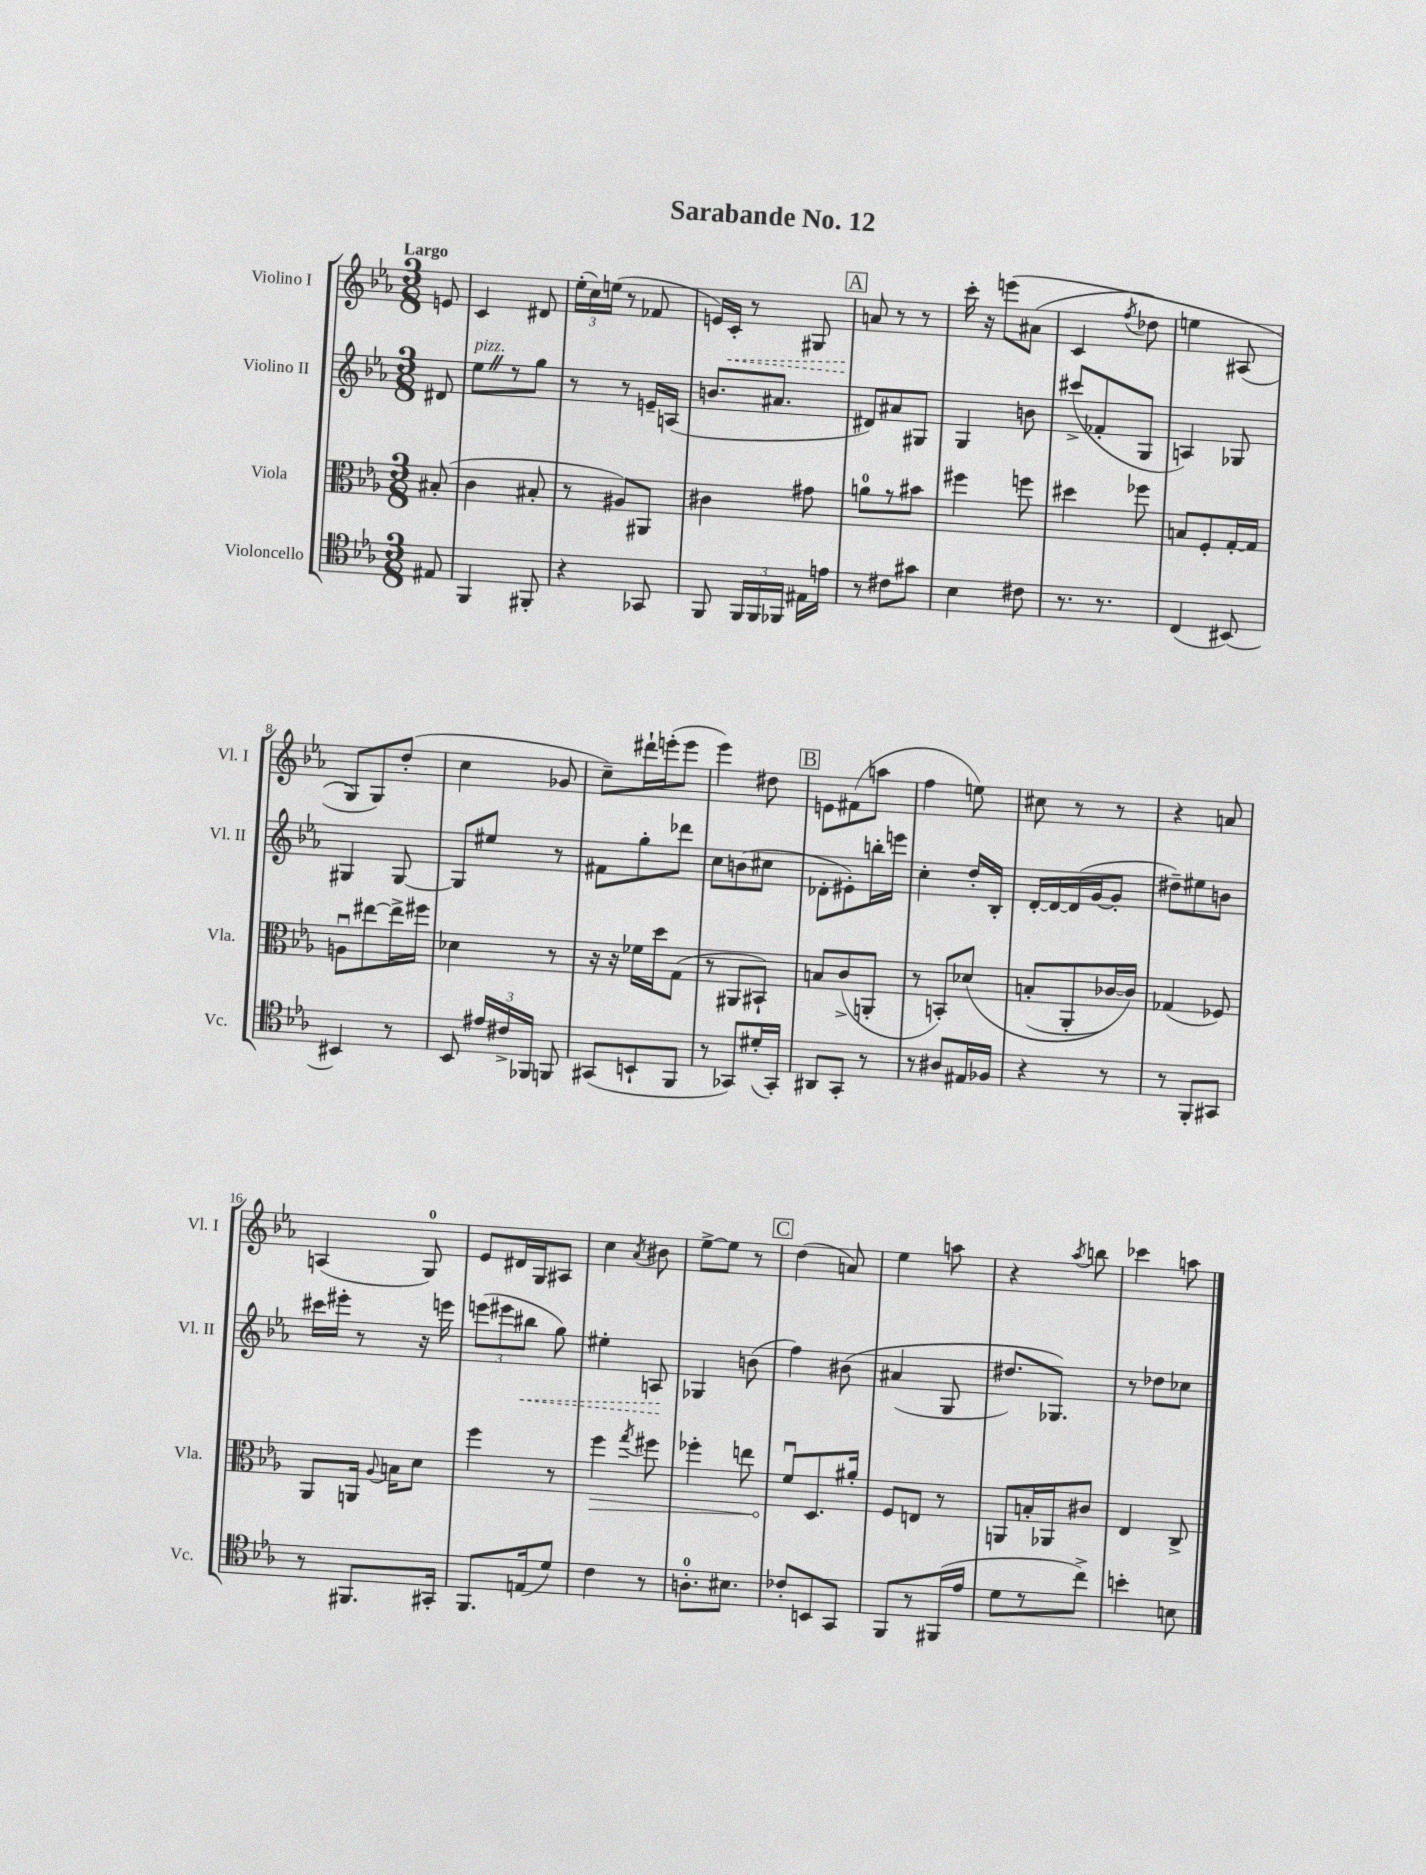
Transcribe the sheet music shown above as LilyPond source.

\header { title = "Sarabande No. 12" }
<<
\new StaffGroup <<
\new Staff = "s0" \with { instrumentName = "Violino I" shortInstrumentName = "Vl. I" } {
    \clef treble \key ees \major \numericTimeSignature \time 3/8 \partial 8 \tempo "Largo"
    \autoBeamOff e'8 |
    c'4 dis'8 |
    \tuplet 3/2 { ees''16[-.( c''16) e''16]( } r8 fes'8 |
    e'16[) \once \override Hairpin.style = #'dashed-line c'16]-.\< r8 gis8 |
    \mark \markup { \box "A" } a'8\! r8 r8 |
    c'''16-. r16 e'''8[\( ais'8]( |
    c'4 \acciaccatura { f''8 } des''8) |
    e''4 ais8( |
    g8[\) g8) d''8]-.( |
    c''4 ges'8 |
    c''8[--) dis'''16-! e'''16-.( e'''8] |
    ees'''4) dis''8 |
    \mark \markup { \box "B" } e'8[ fis'8( a''8] |
    f''4 e''8) |
    cis''8 r8 r8 |
    r4 a'8 |
    a4( g8-0) |
    ees'8[ dis'16 g16 ais8] |
    c''4 \acciaccatura { aes'8 } bis'8 |
    ees''8[~-> ees''8] r8 |
    \mark \markup { \box "C" } d''4( a'8) |
    ees''4 a''8 |
    r4 \acciaccatura { aes''8 } b''8 |
    ces'''4 a''8 \bar "|." |
}
\new Staff = "s1" \with { instrumentName = "Violino II" shortInstrumentName = "Vl. II" } {
    \clef treble \key ees \major \numericTimeSignature \time 3/8 \partial 8
    \autoBeamOff dis'8 |
    ees''8[^\markup { \italic "pizz." } \once \override BreathingSign.text = \markup { \musicglyph "scripts.caesura.straight" } \breathe r8 g''8] |
    r8 r8 e'16[-- a16]( |
    b'8.[ ais'8.] |
    \mark \markup { \box "A" } dis'8[) ais'8 gis8] |
    g4 b'8 |
    cis'''8[->( fes'8-. g8] |
    a4) ges8 |
    gis4 gis8~ |
    gis8[ eis''8] r8 |
    fis'8[ g''8-. des'''8] |
    c''8[ b'8( cis''8] |
    \mark \markup { \box "B" } des'8[-. eis'8-.) b''16-. e'''16] |
    c''4-. d''16[-. bes16]-. |
    d'16[~-. d'16~ d'16( g'16~ g'8]-. |
    dis''8[--) eis''8 b'8] |
    cis'''16[ eis'''16]-. r8 r16 e'''16 |
    \tuplet 3/2 { e'''8[( eis'''8 \once \override Hairpin.style = #'dashed-line bis''8]\< } g''8) |
    eis''4-. a8\! |
    ges4 b'8( |
    \mark \markup { \box "C" } f''4) bis'8\( |
    ais'4( g8 |
    dis''8.[) ges8.]\) |
    r8 des''8[ ces''8] \bar "|." |
}
\new Staff = "s2" \with { instrumentName = "Viola" shortInstrumentName = "Vla." } {
    \clef alto \key ees \major \numericTimeSignature \time 3/8 \partial 8
    \autoBeamOff bis8-.( |
    c'4 bis8-. |
    r8 ais8[) ais,8] |
    cis'4 gis'8 |
    \mark \markup { \box "A" } a'8[-0 r8 bis'8] |
    fis''4 f''8 |
    dis''4 fes''8 |
    b8[ f8-. g16~-. g16] |
    a8[\downbow eis''8~ eis''16-> fis''16] |
    des'4 r8 |
    r16 r16 fes'16[ d''16 g8]( |
    r8 ais,8[ bis,8]-!) |
    \mark \markup { \box "B" } b8[ c'8->( a,8]-. |
    r8 b,8[-.) des'8]\( |
    b8[-.( aes,8-. ces'16~) ces'16]\) |
    ges4( fes8) |
    aes,8[ a,16] \appoggiatura { aes8 } b16[ d'8] |
    f''4 r8 |
    \once \override Hairpin.circled-tip = ##t f''4\> \acciaccatura { g''8 } fis''8 |
    fes''4-. e''8 |
    \mark \markup { \box "C" } f'8[\downbow\! d8. ais'16]-. |
    f8[ e8] r8 |
    a,8[ b16-. aes,16 cis'8] |
    ees4 c8-> \bar "|." |
}
\new Staff = "s3" \with { instrumentName = "Violoncello" shortInstrumentName = "Vc." } {
    \clef tenor \key ees \major \numericTimeSignature \time 3/8 \partial 8
    \autoBeamOff eis8 |
    f,4 fis,8-. |
    r4 ges,8 |
    f,8 \tuplet 3/2 { f,16[ f,16 fes,16] } eis16[ e'16] |
    \mark \markup { \box "A" } r8 cis'8[ gis'8] |
    bes4 cis'8 |
    r8. r8. |
    c4( bis,8~) |
    bis,4 r8 |
    bes,8 \tuplet 3/2 { eis'16[ cis'16-> fes,16] } f,8 |
    gis,8[( b,8-! f,8] |
    r8 ges,8[) dis'16-.( ges,16]-.) |
    \mark \markup { \box "B" } ais,8[ g,8]-. r8 |
    r8 ais8[ eis16 fes16] |
    r4 r8 |
    r8 f,8[-. gis,8] |
    r8 fis,8.[ gis,16]-. |
    f,8.[ e16( d'8]) |
    c'4 r8 |
    a8.[-0-. bis8.] |
    \mark \markup { \box "C" } ces'8[-. b,8 g,8] |
    f,8[ r8 fis,16( ees'16] |
    d'8[ r8 c''8]->) |
    b'4-. b8 \bar "|." |
}
>>
>>
